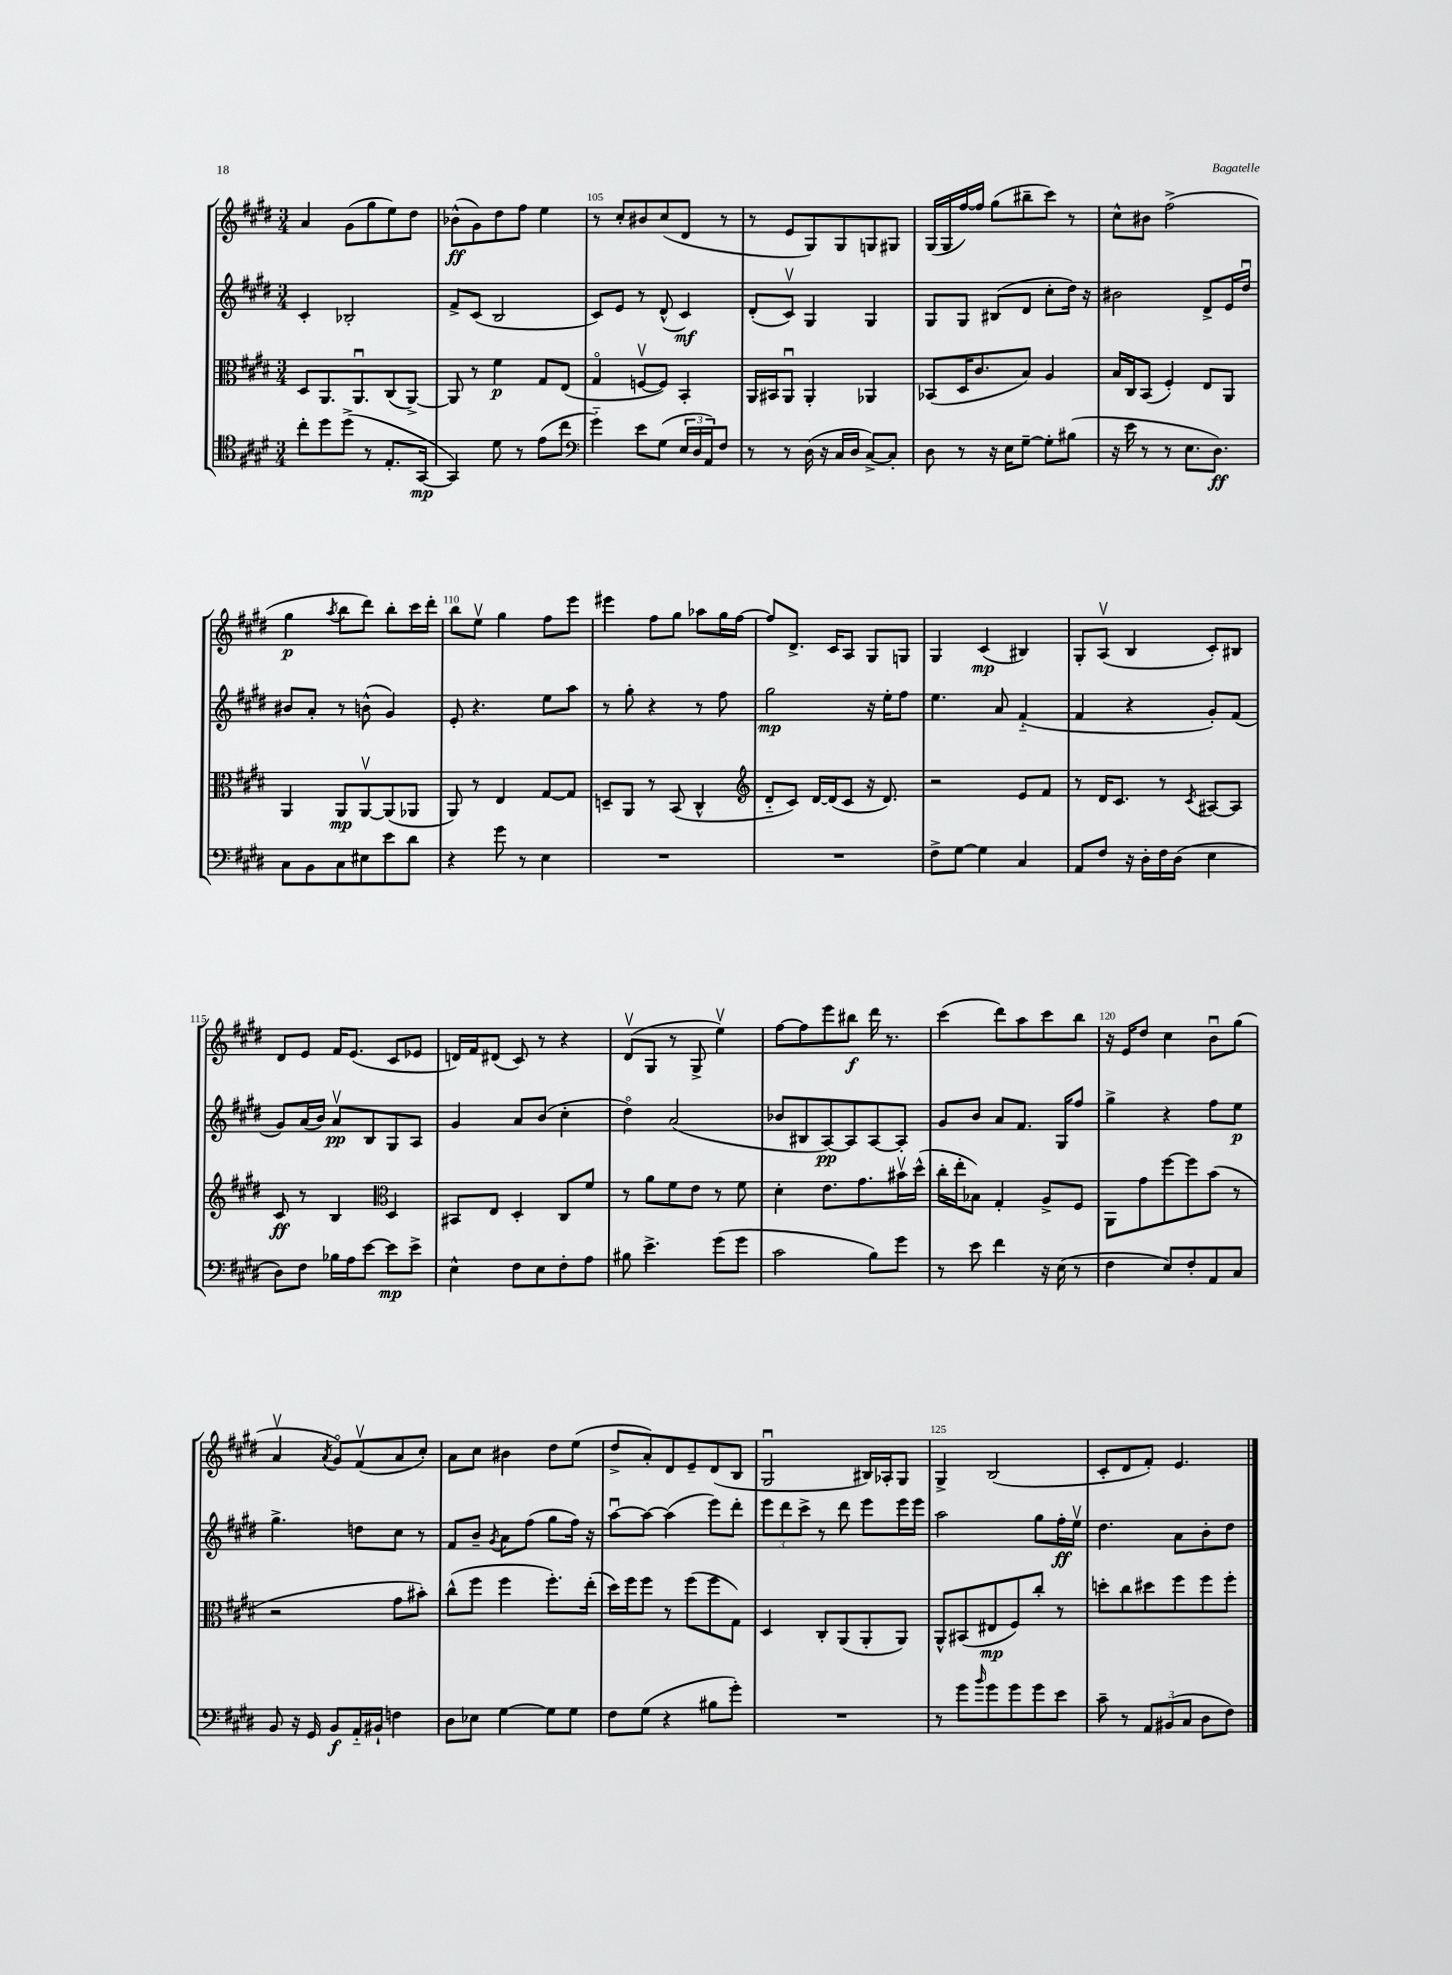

**kern	**dynam	**kern	**dynam	**kern	**dynam	**kern	**dynam
*part4	*part4	*part3	*part3	*part2	*part2	*part1	*part1
*staff4	*staff4	*staff3	*staff3	*staff2	*staff2	*staff1	*staff1
*clefC4	*	*clefC3	*	*clefG2	*	*clefG2	*
*k[f#c#g#d#]	*	*k[f#c#g#d#]	*	*k[f#c#g#d#]	*	*k[f#c#g#d#]	*
*M3/4	*	*M3/4	*	*M3/4	*	*M3/4	*
=103	=103	=103	=103	=103	=103	=103	=103
8cc#'\L	.	8D#/L	.	4c#'/	.	4a/	.
8dd#\	.	8.AA/	.	.	.	.	.
(8dd#^\J	.	.	.	2B-X'/	.	(8g#\L	.
.	.	8.AAu/	.	.	.	.	.
8r	.	.	.	.	.	8gg#\	.
8.E'/L	.	(8C#/	.	.	.	8ee\)	.
.	.	[8AA^/J)	.	.	.	8dd#\J	.
[16GG#/Jk	mp	.	.	.	.	.	.
=104	=104	=104	=104	=104	=104	=104	=104
4GG#/])	.	8AA/]	.	8f#^/L	.	(8b-X^^\L	ff
.	.	8r	.	(8c#/J	.	8g#\)	.
8d#\	.	4f#\	p	2B/	.	8dd#\	.
8r	.	.	.	.	.	8ff#\J	.
(8e\L	.	8G#/L	.	.	.	4ee\	.
8cc#\J	.	(8E/J	.	.	.	.	.
=105	=105	=105	=105	=105	=105	=105	=105
*clefF4	*	*	*	*	*	*	*
4g#\)	.	4G#/	.	8c#/L)	.	8r	.
.	.	.	.	8e/J	.	8cc#'/L	.
8e\L	.	[8Fnv/L	.	8r	.	8b#X/	.
(8G#\J	.	8F/J])	.	(8d#^^/	.	(8cc#/	.
24E/LL	.	4BB'/	.	4c#/)	mf	8d#/J	.
24D#/	.	.	.	.	.	.	.
24AA/J)	.	.	.	.	.	.	.
8F#/J	.	.	.	.	.	8r	.
=106	=106	=106	=106	=106	=106	=106	=106
8r	.	16AA/LL	.	(8d#'/L	.	8r	.
.	.	16BB#X/J	.	.	.	.	.
8r	.	8AAu/J	.	8c#v/J)	.	8e/L	.
(16D#\	.	4AA'/	.	4G#/	.	8G#/)	.
16r	.	.	.	.	.	.	.
16C#/LL	.	.	.	.	.	8G#/	.
16D#/JJ	.	.	.	.	.	.	.
[8C#^/L)	.	4AA-X/	.	4G#/	.	8Gn/	.
8C#'/J]	.	.	.	.	.	8G#X/J	.
=107	=107	=107	=107	=107	=107	=107	=107
8D#\	.	(8BB-X/L	.	8G#/L	.	(16G#/LL	.
.	.	.	.	.	.	16G#/	.
8r	.	16D#/K	.	8G#/J	.	[16ff#/)	.
.	.	8.c#/	.	.	.	16ff#/JJ]	.
16r	.	.	.	(8B#X/L	.	(8gg#\L	.
16E\KL	.	.	.	.	.	.	.
[8G#~\J	.	8B/J)	.	8d#/J	.	8bb#X~\	.
8G#'\L]	.	4A/	.	8cc#'\L	.	8ccc#\J)	.
(8B#X\J	.	.	.	16dd#\Jk)	.	8r	.
.	.	.	.	16r	.	.	.
=108	=108	=108	=108	=108	=108	=108	=108
16r	.	16B/LL	.	2b#X\	.	8cc#^^\L	.
16e\	.	16C#/J	.	.	.	.	.
8r	.	(8BB/J	.	.	.	8b#X\J	.
8r	.	4F#'/)	.	.	.	(2ff#^\	.
8.E\L	.	.	.	.	.	.	.
.	.	8E/L	.	8d#^/L	.	.	.
8.D#\J)	ff	.	.	.	.	.	.
.	.	8AA/J	.	16e/L	.	.	.
.	.	.	.	16dd#u/JJ	.	.	.
!!LO:LB:g=z
=109	=109	=109	=109	=109	=109	=109	=109
8C#\L	.	4AA/	.	8b#X/L	.	4gg#\	p
8BB\	.	.	.	8a'/J	.	.	.
.	.	.	.	.	.	8qaa/	.
8C#\	.	8AA/L	mp	8r	.	8bb\L	.
8E#X\	.	[8AAv/	.	(8bn^^\	.	8ddd#\J)	.
8e\	.	(8AA/]	.	4g#/)	.	8bb'\L	.
8d#\J	.	8AA-X/J	.	.	.	16ccc#\L	.
.	.	.	.	.	.	16ddd#'\JJ	.
=110	=110	=110	=110	=110	=110	=110	=110
4r	.	8AA/)	.	8e'/	.	8bb\L	.
.	.	8r	.	4.r	.	8eev\J	.
8g#\	.	4E/	.	.	.	4gg#\	.
8r	.	.	.	.	.	.	.
4E\	.	[8G#/L	.	8ee\L	.	8ff#\L	.
.	.	8G#/J]	.	8aa\J	.	8eee\J	.
=111	=111	=111	=111	=111	=111	=111	=111
2.r	.	8Dn~/L	.	8r	.	4eee#X\	.
.	.	8AA/J	.	8gg#'\	.	.	.
.	.	8r	.	4r	.	8ff#\L	.
.	.	(8BB/	.	.	.	8gg#\J	.
.	.	4C#^^/	.	8r	.	8aa-X\L	.
.	.	.	.	8ff#\	.	16gg#\L	.
.	.	.	.	.	.	[16ff#\JJ	.
=112	=112	=112	=112	=112	=112	=112	=112
*	*	*clefG2	*	*	*	*	*
2.r	.	8d#/L	.	2gg#\	mp	8ff#/L]	.
.	.	8c#/J)	.	.	.	8.d#^/J	.
.	.	[16d#/LL	.	.	.	.	.
.	.	(16d#/J]	.	.	.	16c#/KL	.
.	.	8c#/J	.	.	.	8A/J	.
.	.	16r	.	16r	.	8G#/L	.
.	.	8.d#/)	.	16ee'\KL	.	.	.
.	.	.	.	8ff#\J	.	8Gn/J	.
=113	=113	=113	=113	=113	=113	=113	=113
8F#^\L	.	2r	.	4.ee\	.	4G#/	.
[8G#\J	.	.	.	.	.	.	.
4G#\]	.	.	.	.	.	(4c#/	mp
.	.	.	.	8a/	.	.	.
4C#/	.	8e/L	.	(4f#/	.	4B#X/)	.
.	.	8f#/J	.	.	.	.	.
=114	=114	=114	=114	=114	=114	=114	=114
8AA/L	.	8r	.	4f#/	.	8G#'/L	.
8F#/J	.	16d#/KL	.	.	.	(8Av/J	.
.	.	8.c#/J	.	.	.	.	.
16r	.	.	.	4r	.	4B/	.
16D#'\LL	.	.	.	.	.	.	.
16F#\	.	8r	.	.	.	.	.
(16D#\JJ	.	.	.	.	.	.	.
.	.	8qc#/	.	.	.	.	.
4E\	.	[8A#X/L	.	8g#'/L)	.	8c#'/L)	.
.	.	8A#/J]	.	(8f#/J	.	8B#X/J	.
!!LO:LB:g=z
=115	=115	=115	=115	=115	=115	=115	=115
8D#\L)	.	8c#/	ff	8g#/L)	.	8d#/L	.
8F#\J	.	8r	.	(16a/L	.	8e/J	.
.	.	.	.	16b/JJ)	.	.	.
16B-X\LL	.	4B/	.	8av/L	pp	16f#/KL	.
16A\J	.	.	.	.	.	(8.e/J	.
[8e\J	.	.	.	8B/	.	.	.
*	*	*clefC3	*	*	*	*	*
8e\L]	mp	4D#/	.	8G#/	.	8c#/L	.
8e^\J	.	.	.	8A/J	.	8e-X/J	.
=116	=116	=116	=116	=116	=116	=116	=116
4E^^\	.	8BB#X/L	.	4g#/	.	16dn/LL)	.
.	.	.	.	.	.	16f#/J	.
.	.	8E/J	.	.	.	(8d#X/J	.
8F#\L	.	4D#'/	.	8a/L	.	8c#/)	.
8E\	.	.	.	(8b/J	.	8r	.
8F#'\	.	8C#/L	.	4cc#'\	.	4r	.
8A\J	.	8f#/J	.	.	.	.	.
=117	=117	=117	=117	=117	=117	=117	=117
8B#X\	.	8r	.	4dd#\)	.	(8d#v/L	.
4.e^\	.	8a\L	.	.	.	8G#/J	.
.	.	8f#\	.	(2a/	.	8r	.
.	.	8e\J	.	.	.	8G#^/	.
(8g#\L	.	8r	.	.	.	4eev\)	.
8g#\J	.	8f#\	.	.	.	.	.
=118	=118	=118	=118	=118	=118	=118	=118
2c#\	.	4d#'\	.	8b-X/L	.	[8ff#\L	.
.	.	.	.	8B#X/	.	8ff#\]	.
.	.	8.e\L	.	[8A/)	pp	8eee\	.
.	.	.	.	8A/]	.	8bb#X\J	f
.	.	8.g#\	.	.	.	.	.
8B\L)	.	.	.	[8A/	.	16ddd#\	.
.	.	.	.	.	.	8.r	.
8g#\J	.	16b#Xv\L	.	8A'/J]	.	.	.
.	.	(16dd#^^\JJ	.	.	.	.	.
=119	=119	=119	=119	=119	=119	=119	=119
8r	.	16cc#'\LL	.	8g#/L	.	(4ccc#\	.
.	.	16ee'\J	.	.	.	.	.
8e\	.	8B-X\J)	.	8b/J	.	.	.
4f#\	.	4G#'/	.	8a/L	.	8ddd#\L)	.
.	.	.	.	8.f#/J	.	8aa\	.
16r	.	8A^/L	.	.	.	8ccc#\	.
(16E\	.	.	.	16G#/KL	.	.	.
8r	.	8F#/J	.	8ff#/J	.	8bb\J	.
=120	=120	=120	=120	=120	=120	=120	=120
4F#\	.	8AA\L	.	4gg#^\	.	16r	.
.	.	.	.	.	.	16e/KL	.
.	.	8g#\	.	.	.	8dd#/J	.
8E/L)	.	[8ff#\	.	4r	.	4cc#\	.
8F#'/	.	8ff#\]	.	.	.	.	.
8AA/	.	(8b\J	.	8ff#\L	.	8bu\L	.
8C#/J	.	8r	.	8ee\J	p	(8gg#\J	.
!!LO:LB:g=z
=121	=121	=121	=121	=121	=121	=121	=121
8BB/	.	2r	.	4.gg#^\	.	4av/	.
16r	.	.	.	.	.	.	.
16GG#/	.	.	.	.	.	.	.
.	.	.	.	.	.	8qa/	.
8BB/L	f	.	.	.	.	8g#/L)	.
16AA/L	.	.	.	8ddn\L	.	(8f#v/	.
16BB#X`/JJ	.	.	.	.	.	.	.
4Fn\	.	8g#\L	.	8cc#\J	.	8a/	.
.	.	8b#X'\J)	.	8r	.	8cc#'/J)	.
=122	=122	=122	=122	=122	=122	=122	=122
8D#\L	.	(8cc#^^\L	.	8f#/L	.	8a\L	.
8E-X\J	.	8ff#\J	.	8b~/J	.	8cc#\J	.
.	.	.	.	8qg#/	.	.	.
[4G#\	.	4ff#\	.	8a\L	.	4b#X\	.
.	.	.	.	(8ff#\J	.	.	.
8G#\L]	.	8.ff#'\L)	.	8gg#\L	.	8dd#\L	.
8G#\J	.	.	.	16ff#\Jk)	.	(8ee\J	.
.	.	(16ee'\Jk	.	16r	.	.	.
=123	=123	=123	=123	=123	=123	=123	=123
8F#\L	.	16dd#\LL)	.	[8aau\L	.	8dd#^/L	.
.	.	16ff#\J	.	.	.	.	.
(8G#\J	.	8ff#\J	.	8aa\J_	.	8a'/)	.
4r	.	8r	.	(4aa\]	.	8d#/	.
.	.	(8ff#\L	.	.	.	8e~/	.
8B#X\L	.	8ff#\	.	8eee\L)	.	(8d#/	.
8g#'\J)	.	8G#\J)	.	8ddd#'\J	.	8B/J	.
=124	=124	=124	=124	=124	=124	=124	=124
2.r	.	4D#/	.	12eee\L	.	2G#u/	.
.	.	.	.	12ddd#\	.	.	.
.	.	.	.	12ccc#^\J	.	.	.
.	.	8C#'/L	.	8r	.	.	.
.	.	(8AA/	.	8ddd#\	.	.	.
.	.	8AA'/	.	8eee\L	.	16B#X/LL)	.
.	.	.	.	.	.	16A-X'/J	.
.	.	8AA/J)	.	16eee\L	.	8G#/J	.
.	.	.	.	16eee\JJ	.	.	.
=125	=125	=125	=125	=125	=125	=125	=125
8r	.	8AA^^/L	.	2aa\	.	4G#^/	.
8g#\L	.	(8BB#X/	.	.	.	.	.
16qqb/	.	.	.	.	.	.	.
8g#\	.	8E#X/	mp	.	.	(2B/	.
8g#\	.	8F#/)	.	.	.	.	.
8g#\	.	8cc#'/J	.	8gg#\L	.	.	.
8e\J	.	8r	.	16ff#'\L	ff	.	.
.	.	.	.	16eev\JJ	.	.	.
=126	=126	=126	=126	=126	=126	=126	=126
8c#~\	.	8ddn'\L	.	4.dd#\	.	8c#'/L	.
8r	.	8cc#\	.	.	.	8d#/	.
12AA/L	.	8dd#X\	.	.	.	8f#'/J)	.
(12BB#X/	.	.	.	.	.	.	.
.	.	8ff#\	.	8a\L	.	4.e/	.
12C#/J	.	.	.	.	.	.	.
8D#\L	.	8ff#\	.	8b'\	.	.	.
8F#\J)	.	8ff#'\J	.	8dd#\J	.	.	.
==	==	==	==	==	==	==	==
*-	*-	*-	*-	*-	*-	*-	*-
